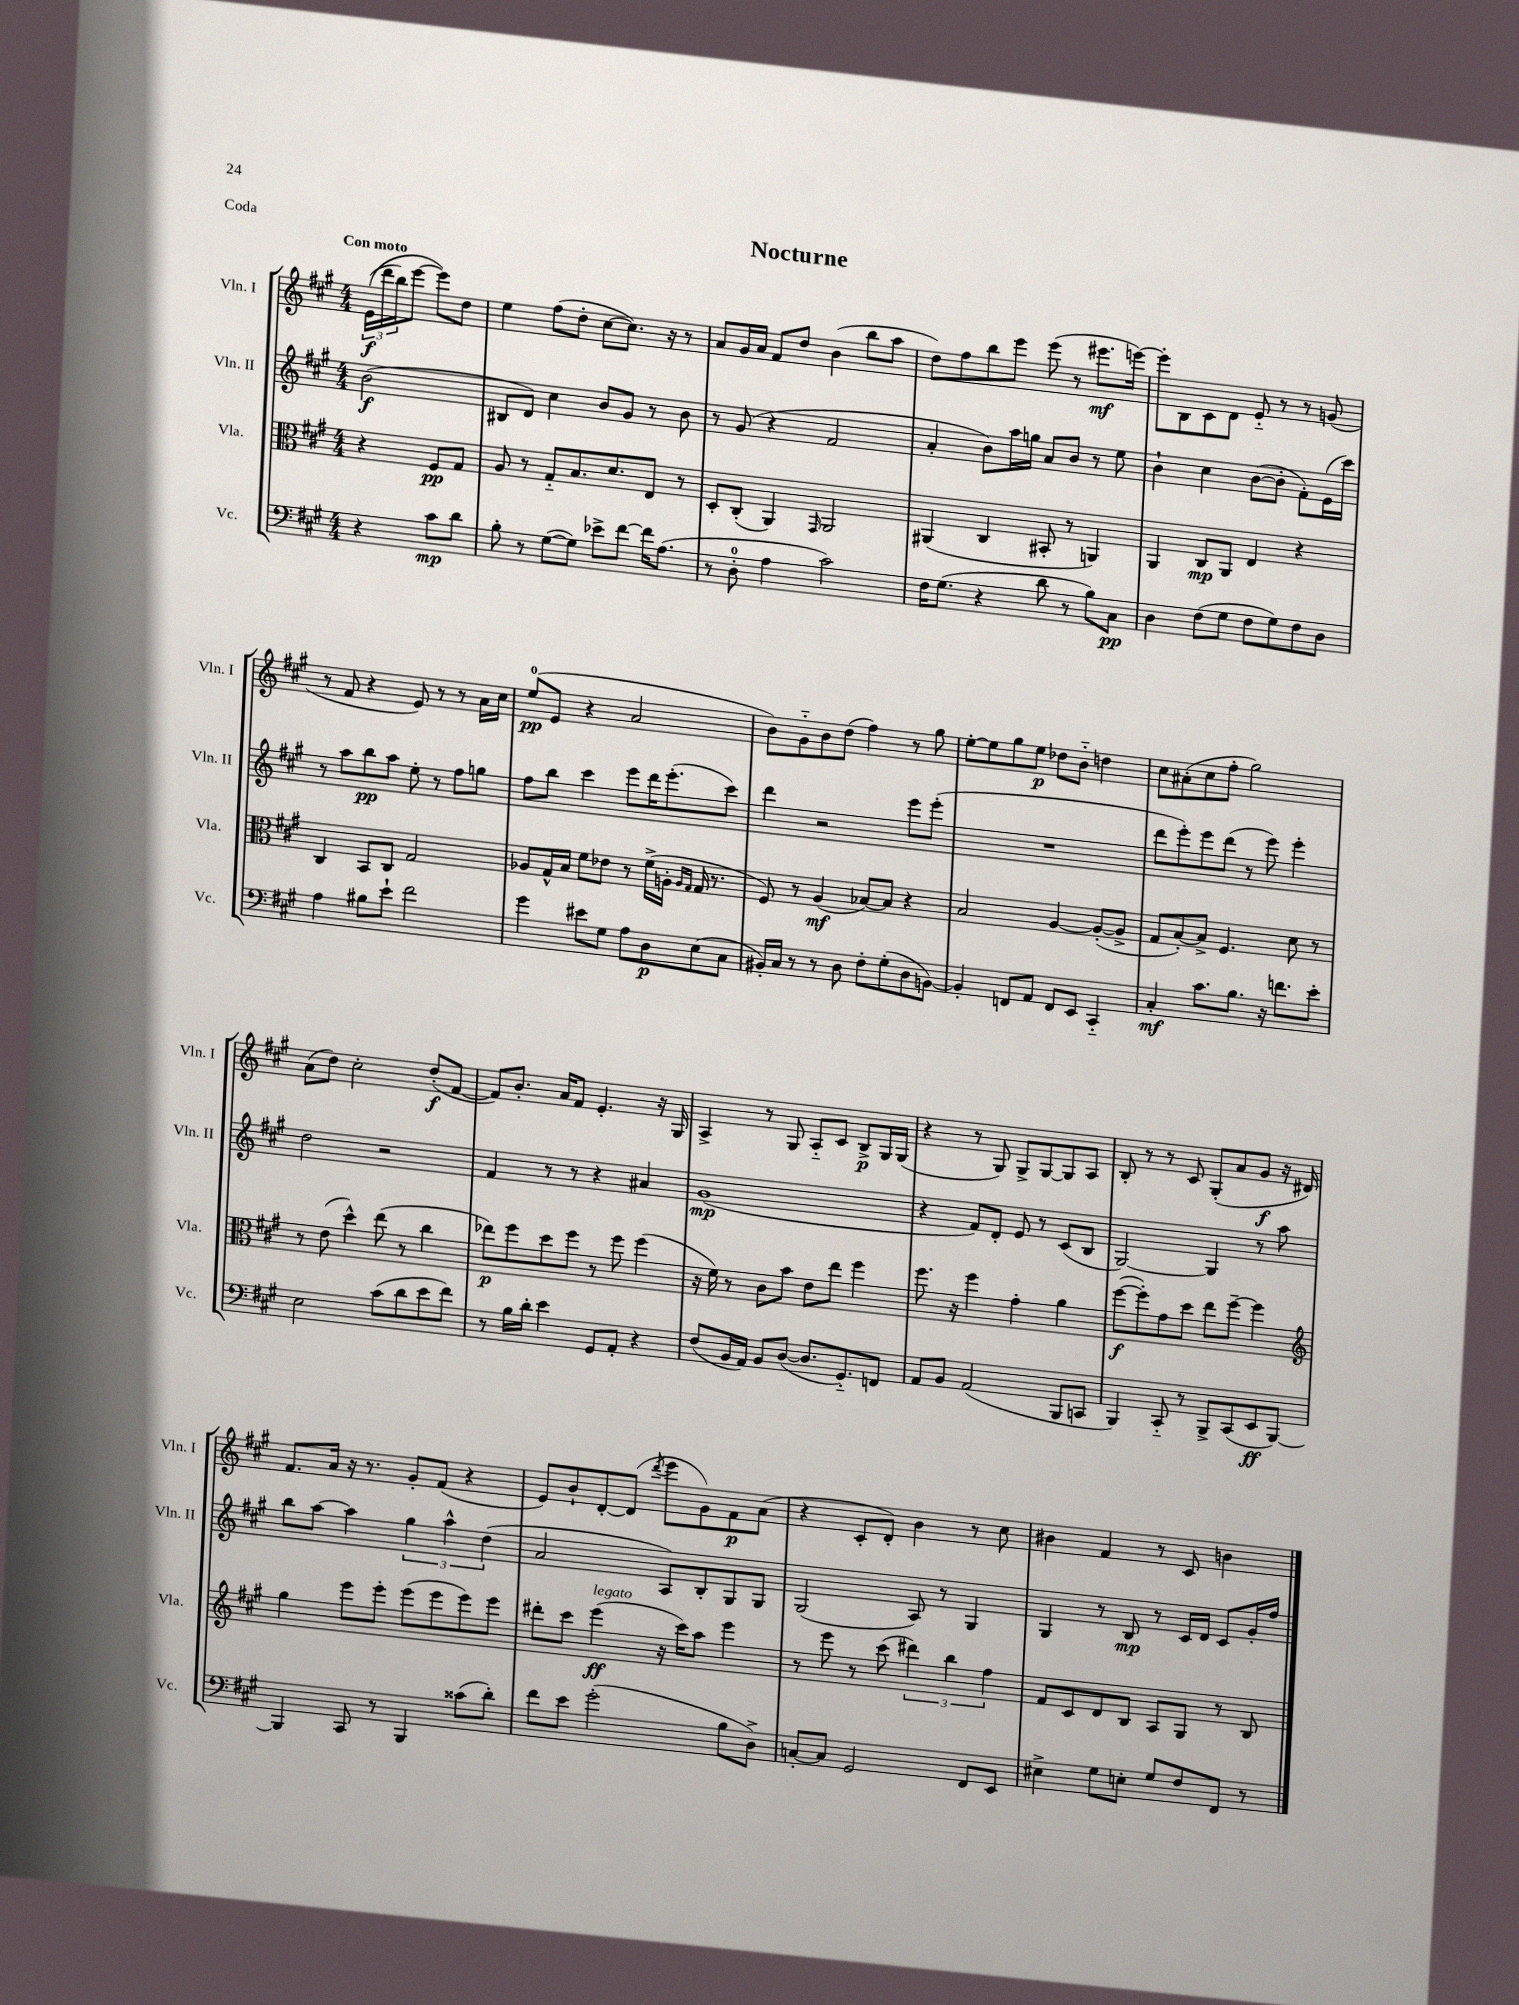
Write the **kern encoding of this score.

**kern	**kern	**kern	**kern
*staff4	*staff3	*staff2	*staff1
*clefF4	*clefC3	*clefG2	*clefG2
*k[f#c#g#]	*k[f#c#g#]	*k[f#c#g#]	*k[f#c#g#]
*M4/4	*M4/4	*M4/4	*M4/4
4r	4r	(2b	&((24e
.	.	.	24ddd
.	.	.	24bb)
.	.	.	[8eee
8c#	8F#	.	8eee]&)
8d	8G#	.	8dd
=	=	=	=
8B'	8A	8B#	4ee
8r	8r	8d)	.
([8G#	8G#'~	4cc#	(8ff#
8G#])	8.B	.	8dd'
8e-^	.	8b	[8cc#
.	8.d	.	.
[8f#	.	8g#	8.cc#])
16f#]	8E	8r	.
(8.A	.	.	16r
.	8r	8b	8r
=	=	=	=
8r	8D'	8r	8a
8D'	(8C#'	(8g#	16g#
.	.	.	16a
4A	4AA)	4r	8f#
.	.	.	8dd
.	16qqGG#	.	.
2c#)	2AA	2f#	(4b
.	.	.	8bb
.	.	.	8aa
=	=	=	=
16F#	(4AA#	4a'	8dd)
(8.G#	.	.	.
.	.	.	8ff#
4r	4C#	8b)	8bb
.	.	16aa	8eee
.	.	16gg	.
8d	8BB#'	8a	(8eee
8r	8r	8b	8r
8B)	4AA)	8r	8.eee#
8C#	.	8ee	.
.	.	.	[16eee)
=	=	=	=
4D	4AA	4b`	8eee']
.	.	.	8B
(8F#	8C#	4cc#	8c#
8G#	8AA	.	8d
8F#	4E	([8b	8e'~
8G#)	.	8b']	8r
8F#	4r	8f#')	8r
8D	.	(16e	(8g
.	.	16ccc#)	.
=	=	=	=
4A	4C#	8r	8r
.	.	8aa	8f#
8B#	8BB	8bb	4r
8e`	8C#	8aa	.
2f#	2G#	8ee'	8e)
.	.	8r	8r
.	.	8ff#	8r
.	.	8gg	16a
.	.	.	16cc#
=	=	=	=
4g#	8A-	8ff#	(8ee
.	16G#^^	8bb	8e
.	16B	.	.
8e#	8f#	4ccc#	4r
8G#	8e-	.	.
8A	8r	8eee	2a
8D	(16f#^	16ddd	.
.	16A'	(8.eee'	.
.	16qqA	.	.
.	16qqG#	.	.
(8E	16G#	.	.
.	8.r	.	.
8C#	.	8ccc#)	.
=	=	=	=
16BB#')	8F#)	4ddd	8b)
16C#	.	.	.
8r	8r	.	8g#'~
8r	(4A	2r	8b
8D	.	.	(8dd
8F#'	[8B-)	.	4ff#)
(8G#'	8B-]	.	.
8D	4r	8eee	8r
[8BB)	.	(8eee'	8gg#
=	=	=	=
4BB']	2B	1r	[8ee'
.	.	.	8ee]
8FF	.	.	8gg#
8AA	.	.	8ee
8FF	[4A	.	8dd-
8EE	.	.	8b'~
4CC#'~	(8A'_	.	4dd
.	8A^]	.	.
=	=	=	=
4C#'	8G#	8ddd	8cc#
.	[8B')	8eee')	(8a#'
8.c#	8B^]	8eee	8cc#
.	4.F#	(8ddd	8ff#'
8.B	.	.	.
.	.	8r	2gg#)
16r	.	8eee)	.
8.f	.	.	.
.	8d	4eee'	.
8e'	8r	.	.
=	=	=	=
2E	8r	2dd	(8a
.	(8e	.	8dd)
.	4dd^^)	.	2cc#'
(8c#	(8ee	2r	.
8d	8r	.	.
8e	4cc#	.	(8dd'
8f#)	.	.	[8f#
=	=	=	=
8r	8ee-)	4f#	8f#])
16B	8ff#	.	8.b'
16d'	.	.	.
4e	8dd	8r	.
.	.	.	16a
.	8ff#	8r	8f#
8GG#	8r	4r	4.e'
8AA'	8ff#	.	.
4r	(4ff#	4a#	.
.	.	.	16r
.	.	.	16G#
=	=	=	=
(8F#	16r	(1g#	4A^
.	16f#)	.	.
16BB	8r	.	.
16AA)	.	.	.
8BB	8c#	.	8r
([8D	8b	.	8G#
8.D]	8e	.	8A'~
.	8ee	.	8c#
8.GG#'~)	.	.	.
.	4ff#	.	8B^
8FF	.	.	16G#
.	.	.	(16G#
=	=	=	=
8AA	8.ff#	4r	4r
8BB	.	.	.
.	16r	.	.
(2AA	4ff#	8f#)	8r
.	.	8d'	8G#)
.	4g#'	8e	8G#^
.	.	8r	[8G#
8BBB	4a	(8c#	8G#]
8CC	.	8B	8A
=	=	=	=
4BBB)	([8ff#	[2G#)	8B'
.	8ff#'])	.	8r
8CC#'~	8g#	.	8r
8r	8dd	.	8c#
8BBB^	8ee	4G#]	(8G#'
(8CC#	[8ff#~	.	8a
8EE	4ff#]	8r	8g#
[8BBB)	.	8aa	16r
.	.	.	16d#)
=	=	=	=
*	*clefG2	*	*
4BBB]	4gg#	8bb	8.f#
.	.	[8aa	.
.	.	.	16a
8CC#	8eee	4aa]	16r
.	.	.	8.r
8r	8eee'	.	.
4BBB	(8eee	6gg#	8g#'
.	8eee	.	(8f#
.	.	6aa^^	.
(8c##	8eee)	.	4r
.	.	(6dd	.
8d')	8eee	.	.
=	=	=	=
8f#	8ddd#'	2a	8e)
8e	8ccc#	.	8b`
(2g#'	(4eee	.	[8d'
.	.	.	(8d]
.	.	.	8qddd
.	16r	8A)	8eee
.	16ccc#)	.	.
.	8aa	8B'	8g#)
8B	4eee	8G#	8f#
8D^)	.	8G#	(8a
=	=	=	=
[8C'	8r	(2G#	4r
8C]	8eee	.	.
2GG#	8r	.	8c#'
.	(8ccc#	.	8d')
.	6ddd#)	8A)	4b
.	.	8r	.
.	6bb	.	.
8FF#	.	4G#	8r
.	6ff#	.	.
8EE	.	.	8cc#
=	=	=	=
4E#^	8f#	4G#	4b#
.	8c#	.	.
8G#	8d	8r	4f#
8E'	8B	8B	.
8G#	8A	8r	8r
8F#	8G#	16c#	8c#
.	.	16d	.
8FF#	8r	8c#	4b
8r	8B	16g#'	.
.	.	16ff#	.
==	==	==	==
*-	*-	*-	*-
